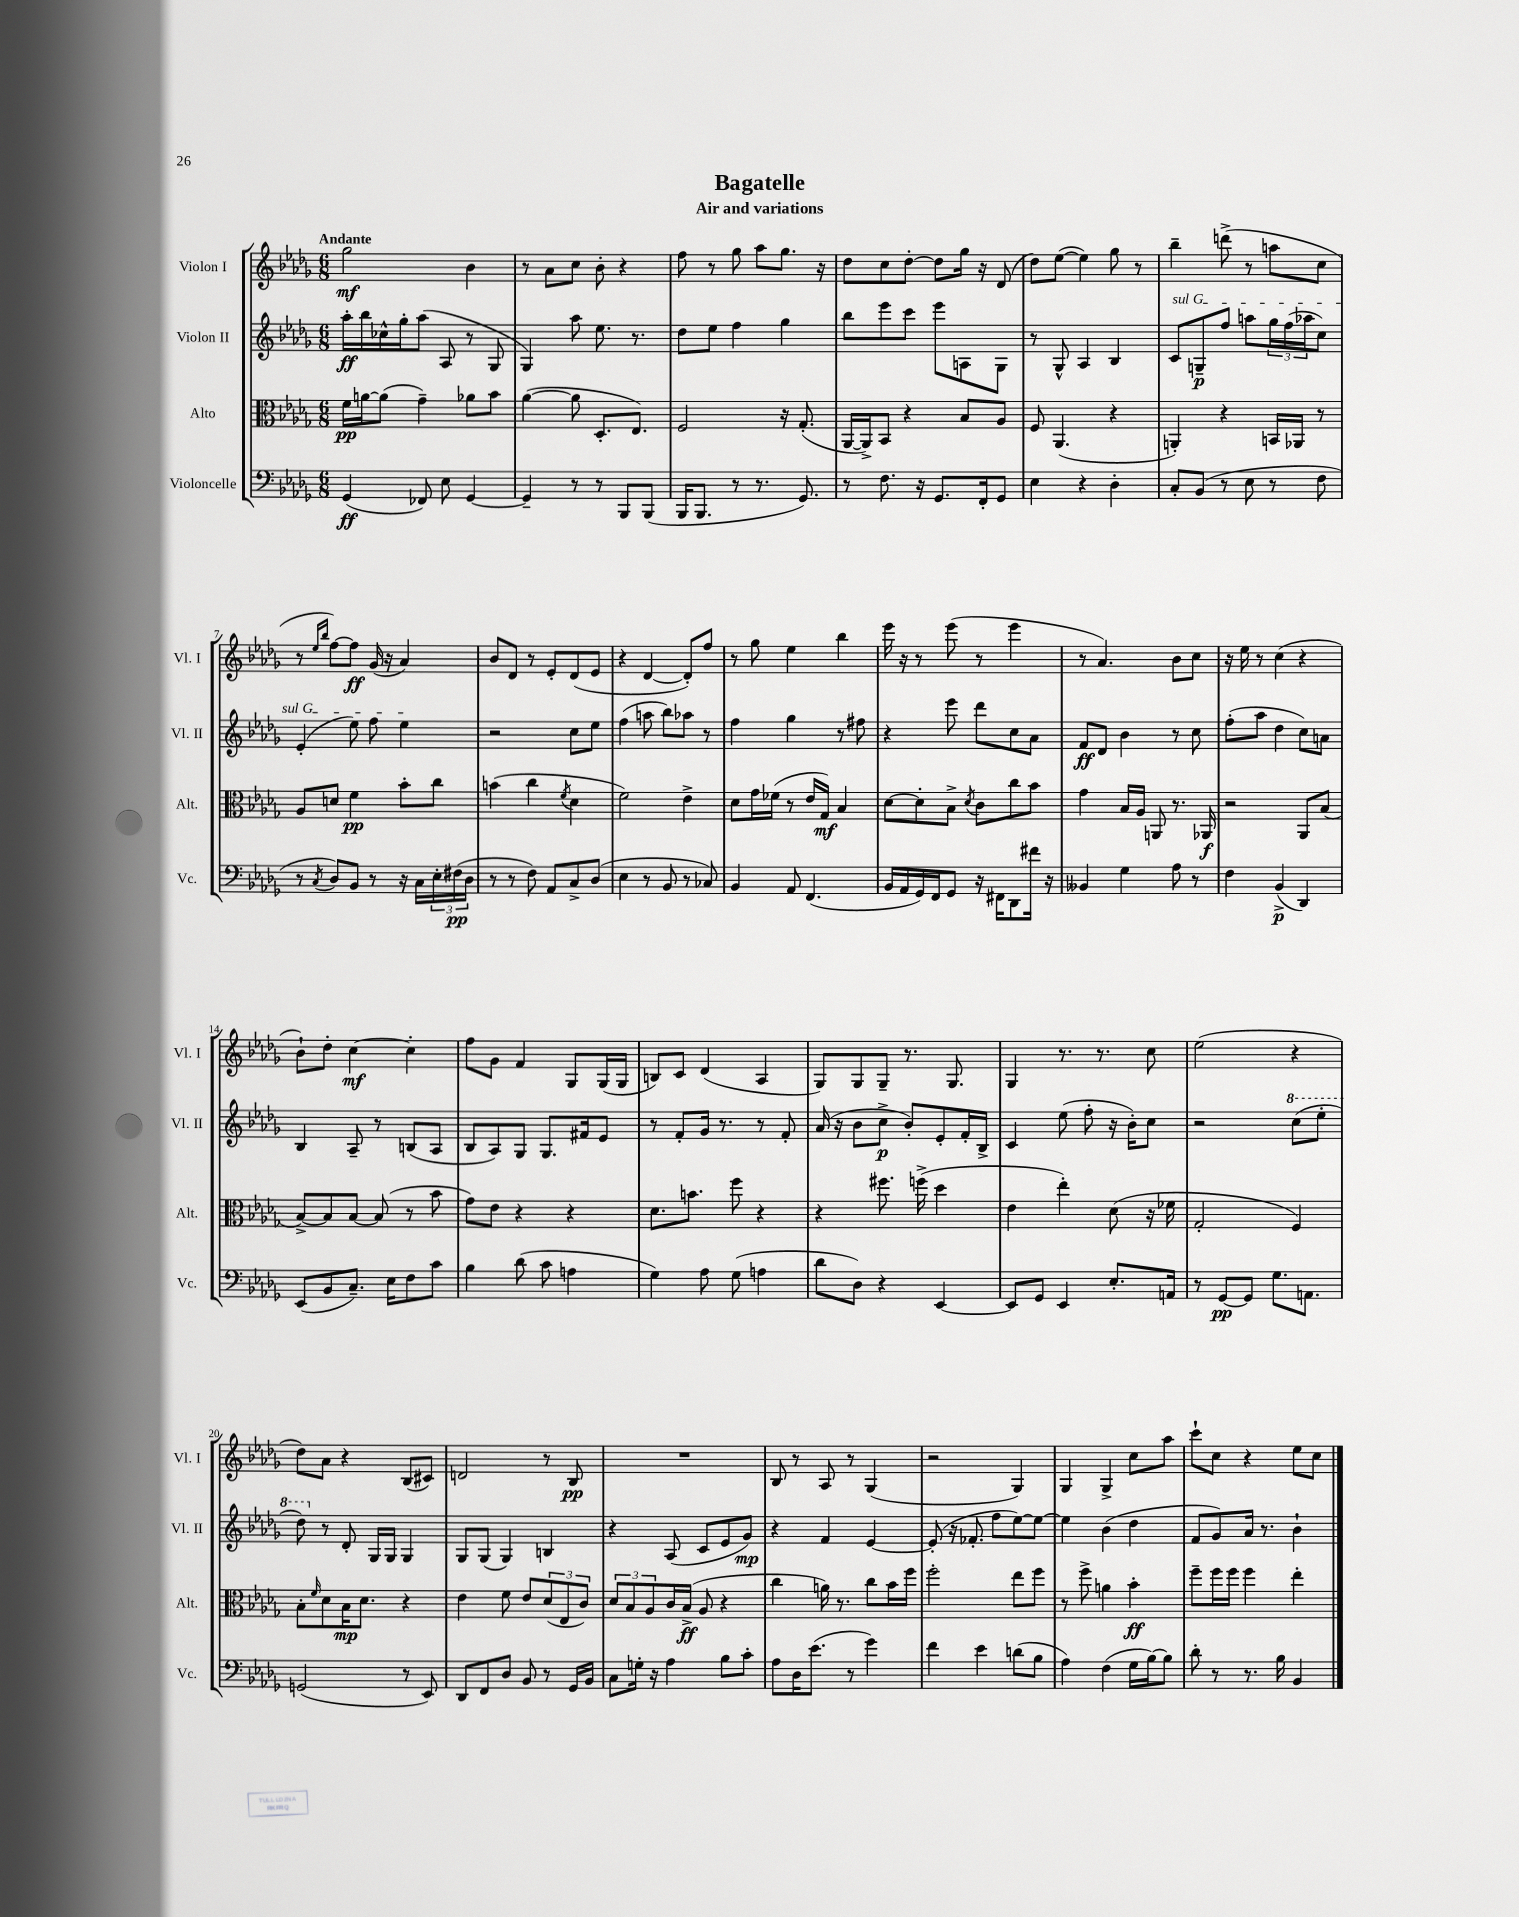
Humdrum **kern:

**kern	**dynam	**kern	**dynam	**kern	**dynam	**kern	**dynam
*part4	*part4	*part3	*part3	*part2	*part2	*part1	*part1
*staff4	*staff4	*staff3	*staff3	*staff2	*staff2	*staff1	*staff1
*I"Violoncelle	*	*I"Alto	*	*I"Violon II	*	*I"Violon I	*
*I'Vc.	*	*I'Alt.	*	*I'Vl. II	*	*I'Vl. I	*
*clefF4	*	*clefC3	*	*clefG2	*	*clefG2	*
*k[b-e-a-d-g-]	*	*k[b-e-a-d-g-]	*	*k[b-e-a-d-g-]	*	*k[b-e-a-d-g-]	*
*M6/8	*	*M6/8	*	*M6/8	*	*M6/8	*
=1	=1	=1	=1	=1	=1	=1	=1
!	!	!	!	!	!	!LO:TX:a:B:t=Andante	!
(4GG-/	ff	16f\LL	pp	16aa-'\LL	ff	2gg-\	mf
.	.	[16an\J	.	16bb-\	.	.	.
.	.	(8a\J]	.	16cc-X^^\	.	.	.
.	.	.	.	16gg-'\J	.	.	.
8FF-X/)	.	4g-~\)	.	(8aa-\J	.	.	.
8E-\	.	.	.	8A-/	.	.	.
[4GG-/	.	8a-X\L	.	8r	.	4b-\	.
.	.	8b-\J	.	8G-/	.	.	.
=2	=2	=2	=2	=2	=2	=2	=2
4GG-~/]	.	([4a-\	.	4G-/)	.	8r	.
.	.	.	.	.	.	8a-\L	.
8r	.	8a-\]	.	8aa-\	.	8cc\J	.
8r	.	8.D-'/L	.	8.ee-\	.	8b-'\	.
8BBB-/L	.	.	.	.	.	4r	.
.	.	8.E-/J)	.	8.r	.	.	.
(8BBB-/J	.	.	.	.	.	.	.
=3	=3	=3	=3	=3	=3	=3	=3
16BBB-/KL	.	2F/	.	8dd-\L	.	8ff\	.
8.BBB-/J	.	.	.	.	.	.	.
.	.	.	.	8ee-\J	.	8r	.
8r	.	.	.	4ff\	.	8gg-\	.
8.r	.	.	.	.	.	8aa-\L	.
.	.	16r	.	4gg-\	.	8.gg-\J	.
8.GG-/)	.	(8.G-'/	.	.	.	.	.
.	.	.	.	.	.	16r	.
=4	=4	=4	=4	=4	=4	=4	=4
8r	.	[16AA-/LL	.	8bb-\L	.	8dd-\L	.
.	.	16AA-^/J])	.	.	.	.	.
8.F\	.	8BB-/J	.	8eee-\	.	8cc\	.
.	.	4r	.	8ccc\J	.	[8dd-'\J	.
16r	.	.	.	.	.	.	.
8.GG-/L	.	.	.	8eee-\L	.	8dd-\L]	.
.	.	8B-/L	.	8An\	.	16gg-\Jk	.
16FF'/k	.	.	.	.	.	16r	.
8GG-/J	.	8A-/J	.	8G-\J	.	(8d-/	.
=5	=5	=5	=5	=5	=5	=5	=5
4E-\	.	8F/	.	8r	.	8dd-\L)	.
.	.	(4.AA-/	.	8G-^^/	.	([8ee-\J	.
4r	.	.	.	4A-/	.	4ee-\])	.
4D-'\	.	4r	.	4B-/	.	8gg-\	.
.	.	.	.	.	.	8r	.
=6	=6	=6	=6	=6	=6	=6	=6
!	!	!	!	!LO:TX:a:i:t=sul G	!	!	!
8C'/L	.	4AAn'/)	.	8c/L	.	4bb-~\	.
(8BB-/J	.	.	.	8Gn~/	p	.	.
8r	.	4r	.	8ff/J	.	(8dddn^\	.
8E-\	.	.	.	8aan\L	.	8r	.
8r	.	16BBn/LL	.	24gg-\L	.	8aan\L	.
.	.	.	.	(24ff\	.	.	.
.	.	16AA-X/JJ	.	.	.	.	.
.	.	.	.	24aa-X\J	.	.	.
8F\	.	8r	.	8cc\J)	.	8cc\J	.
!!LO:LB:g=z
=7	=7	=7	=7	=7	=7	=7	=7
8r	.	8A-/L	.	(4e-'/	.	8r	.
.	.	.	.	.	.	16qqee-/LL	.
8qC/	.	.	.	.	.	16qqbb-/JJ	.
8D-/L)	.	8dn/J	.	.	.	[8ff\L)	.
8BB-/J	.	4f\	pp	8ee-\)	.	8ff\J]	ff
8r	.	.	.	8ff\	.	(16g-/	.
.	.	.	.	.	.	16r	.
16r	.	8b-'\L	.	4ee-\	.	4a-/)	.
16C\LL	.	.	.	.	.	.	.
24E-'\	.	8cc\J	.	.	.	.	.
(24F#X\	pp	.	.	.	.	.	.
24D-\JJ	.	.	.	.	.	.	.
=8	=8	=8	=8	=8	=8	=8	=8
8r	.	(4bn\	.	2r	.	8b-/L	.
8r	.	.	.	.	.	8d-/J	.
8F\)	.	4cc\	.	.	.	8r	.
8AA-/L	.	.	.	.	.	8e-'/L	.
.	.	8qf/	.	.	.	.	.
8C^/	.	4d-\	.	8cc\L	.	(8d-/	.
(8D-/J	.	.	.	8ee-\J	.	8e-/J	.
=9	=9	=9	=9	=9	=9	=9	=9
4E-\	.	2f\)	.	(4ff\	.	4r	.
8r	.	.	.	8aan\	.	[4d-/	.
8BB-/	.	.	.	8bb-\L)	.	.	.
8r	.	4e-^\	.	8aa-X\J	.	8d-'/L])	.
8C-X/)	.	.	.	8r	.	8ff/J	.
=10	=10	=10	=10	=10	=10	=10	=10
4BB-/	.	8d-\L	.	4ff\	.	8r	.
.	.	16g-\L	.	.	.	8gg-\	.
.	.	(16f-X\JJ	.	.	.	.	.
8AA-/	.	8r	.	4gg-\	.	4ee-\	.
(4.FF/	.	16e-/LL	.	.	.	.	.
.	.	16G-/JJ)	mf	.	.	.	.
.	.	4B-/	.	8r	.	4bb-\	.
.	.	.	.	8ff#X\	.	.	.
=11	=11	=11	=11	=11	=11	=11	=11
16BB-/LL	.	[8d-\L	.	4r	.	16eee-\	.
16AA-/	.	.	.	.	.	16r	.
16GG-/)	.	8d-'\]	.	.	.	8r	.
16FF/J	.	.	.	.	.	.	.
8GG-/J	.	8B-^\J	.	8eee-\	.	(8eee-\	.
.	.	8qd-/	.	.	.	.	.
16r	.	8c\L	.	8ddd-\L	.	8r	.
16FF#X\KL	.	.	.	.	.	.	.
8DD-\	.	8cc\	.	8cc\	.	4eee-\	.
16f#X\Jk	.	8b-\J	.	8a-\J	.	.	.
16r	.	.	.	.	.	.	.
=12	=12	=12	=12	=12	=12	=12	=12
4BB--X/	.	4g-\	.	8f/L	ff	8r	.
.	.	.	.	8d-/J	.	4.a-/)	.
4G-\	.	16B-/LL	.	4b-\	.	.	.
.	.	16A-/JJ	.	.	.	.	.
.	.	8AAn/	.	.	.	.	.
8A-\	.	8.r	.	8r	.	8b-\L	.
8r	.	.	.	8cc\	.	8cc\J	.
.	.	16AA-X/	f	.	.	.	.
=13	=13	=13	=13	=13	=13	=13	=13
4F\	.	2r	.	(8ff'\L	.	16r	.
.	.	.	.	.	.	16ee-\	.
.	.	.	.	8aa-\J	.	8r	.
(4BB-^/	p	.	.	4dd-\	.	(4cc\	.
4DD-/)	.	8AA-/L	.	8cc\L)	.	4r	.
.	.	(8B-/J	.	8an\J	.	.	.
!!LO:LB:g=z
=14	=14	=14	=14	=14	=14	=14	=14
(8EE-/L	.	[8B-^/L)	.	4B-/	.	8b-`\L)	.
8BB-/	.	8B-/]	.	.	.	8dd-'\J	.
8.C~/J)	.	[8B-/J	.	8A-~/	.	[4cc\	mf
.	.	(8B-/]	.	8r	.	.	.
16E-\KL	.	.	.	.	.	.	.
8F\	.	8r	.	(8Bn/L	.	4cc'\]	.
8c\J	.	8b-\	.	8A-/J	.	.	.
=15	=15	=15	=15	=15	=15	=15	=15
4B-\	.	8g-\L)	.	8B-/L	.	8ff\L	.
.	.	8e-\J	.	8A-/)	.	8g-\J	.
(8d-\	.	4r	.	8G-/J	.	4f/	.
8c\	.	.	.	8.G-/L	.	.	.
4An\	.	4r	.	.	.	8G-/L	.
.	.	.	.	16f#X/k	.	.	.
.	.	.	.	8e-/J	.	(16G-/L	.
.	.	.	.	.	.	16G-/JJ	.
=16	=16	=16	=16	=16	=16	=16	=16
4G-\)	.	8.d-\L	.	8r	.	8Bn/L)	.
.	.	.	.	8f'/L	.	8c/J	.
.	.	8.bn\J	.	.	.	.	.
8A-\	.	.	.	16g-/Jk	.	(4d-/	.
.	.	.	.	8.r	.	.	.
(8G-\	.	8ff\	.	.	.	.	.
4An\	.	4r	.	8r	.	4A-/	.
.	.	.	.	8f'/	.	.	.
=17	=17	=17	=17	=17	=17	=17	=17
8d-\L	.	4r	.	(16a-/	.	8G-/L)	.
.	.	.	.	16r	.	.	.
8D-\J)	.	.	.	8b-\L	.	8G-/	.
4r	.	8.ff#X\	.	8cc^\J	p	8G-~/J	.
.	.	.	.	8b-'/L)	.	8.r	.
.	.	(16ffn^\	.	.	.	.	.
[4EE-/	.	4dd-\	.	8e-'/	.	.	.
.	.	.	.	.	.	8.G-/	.
.	.	.	.	16f'/L	.	.	.
.	.	.	.	16B-^/JJ	.	.	.
=18	=18	=18	=18	=18	=18	=18	=18
8EE-/L]	.	4e-\	.	4c/	.	4G-/	.
8GG-/J	.	.	.	.	.	.	.
4EE-/	.	4ee-'\)	.	(8ee-\	.	8.r	.
.	.	.	.	8ff'\	.	.	.
.	.	.	.	.	.	8.r	.
8.E-'/L	.	(8d-\	.	16r	.	.	.
.	.	.	.	16b-'\KL)	.	.	.
.	.	16r	.	8cc\J	.	8cc\	.
16AAn/Jk	.	16f-X\	.	.	.	.	.
=19	=19	=19	=19	=19	=19	=19	=19
8r	.	2G-'/	.	2r	.	(2ee-\	.
[8GG-/L	pp	.	.	.	.	.	.
8GG-/J]	.	.	.	.	.	.	.
8.G-\L	.	.	.	.	.	.	.
*	*	*	*	*8va	*	*	*
.	.	4F/)	.	(8ccc\L	.	4r	.
8.AAn\J	.	.	.	.	.	.	.
.	.	.	.	8eee-'\J	.	.	.
!!LO:LB:g=z
=20	=20	=20	=20	=20	=20	=20	=20
(2GGn/	.	8B-'\L	.	8ddd-\)	.	8dd-\L)	.
.	.	16qqf/	.	.	.	.	.
*	*	*	*	*X8va	*	*	*
.	.	8d-\	.	8r	.	8a-\J	.
.	.	16B-\K	mp	8d-'/	.	4r	.
.	.	8.d-\J	.	.	.	.	.
.	.	.	.	16G-/LL	.	.	.
.	.	.	.	16G-/JJ	.	.	.
8r	.	4r	.	4G-/	.	(8B-/L	.
8EE-/)	.	.	.	.	.	8c#X/J)	.
=21	=21	=21	=21	=21	=21	=21	=21
8DD-/L	.	4e-\	.	8G-/L	.	2dn/	.
8FF/	.	.	.	(8G-/J	.	.	.
8D-/J	.	8f\	.	4G-/)	.	.	.
8BB-/	.	8e-/L	.	.	.	.	.
8r	.	(12d-/	.	4Bn/	.	8r	.
.	.	12E-/	.	.	.	.	.
16GG-/LL	.	.	.	.	.	8B-/	pp
.	.	12c/J)	.	.	.	.	.
16BB-/JJ	.	.	.	.	.	.	.
=22	=22	=22	=22	=22	=22	=22	=22
8C\L	.	12d-/L	.	4r	.	2.r	.
.	.	12B-/	.	.	.	.	.
16Gn'\Jk	.	.	.	.	.	.	.
.	.	12A-/	.	.	.	.	.
16r	.	.	.	.	.	.	.
4A-\	.	16c/L	.	(8A-/	.	.	.
.	.	(16B-^/JJ	ff	.	.	.	.
.	.	8A-/	.	8c/L	.	.	.
8B-\L	.	4r	.	8e-/	.	.	.
8c'\J	.	.	.	8g-/J)	mp	.	.
=23	=23	=23	=23	=23	=23	=23	=23
8A-\L	.	4cc\	.	4r	.	8B-/	.
16D-\K	.	.	.	.	.	8r	.
(8.e-\J	.	.	.	.	.	.	.
.	.	16an\)	.	4f/	.	8A-/	.
.	.	8.r	.	.	.	.	.
8r	.	.	.	.	.	8r	.
4g-\)	.	8cc\L	.	[4e-/	.	(4G-/	.
.	.	16b-\L	.	.	.	.	.
.	.	16ff\JJ	.	.	.	.	.
=24	=24	=24	=24	=24	=24	=24	=24
4f\	.	2ff'\	.	(8e-'/]	.	2r	.
.	.	.	.	16r	.	.	.
.	.	.	.	8.f-X'/	.	.	.
4e-\	.	.	.	.	.	.	.
.	.	.	.	8ff\L	.	.	.
(8dn\L	.	8ee-\L	.	[8ee-\)	.	4G-/)	.
8B-\J	.	8ff\J	.	8ee-\J_	.	.	.
=25	=25	=25	=25	=25	=25	=25	=25
4A-\)	.	8r	.	4ee-\]	.	4G-/	.
.	.	8ff^\	.	.	.	.	.
(4F\	.	4an\	.	(4b-\	.	4G-^/	.
16G-\LL	.	4b-'\	ff	4dd-\	.	8cc\L	.
[16B-\J)	.	.	.	.	.	.	.
8B-\J]	.	.	.	.	.	8aa-\J	.
=26	=26	=26	=26	=26	=26	=26	=26
8d-'\	.	8ff~\L	.	8f/L	.	8ccc`\L	.
8r	.	16ff\L	.	8g-/)	.	8cc\J	.
.	.	16ff\JJ	.	.	.	.	.
8.r	.	4ff\	.	16a-/Jk	.	4r	.
.	.	.	.	8.r	.	.	.
16B-\	.	.	.	.	.	.	.
4BB-/	.	4ee-'\	.	4b-`\	.	8ee-\L	.
.	.	.	.	.	.	8cc\J	.
==	==	==	==	==	==	==	==
*-	*-	*-	*-	*-	*-	*-	*-
